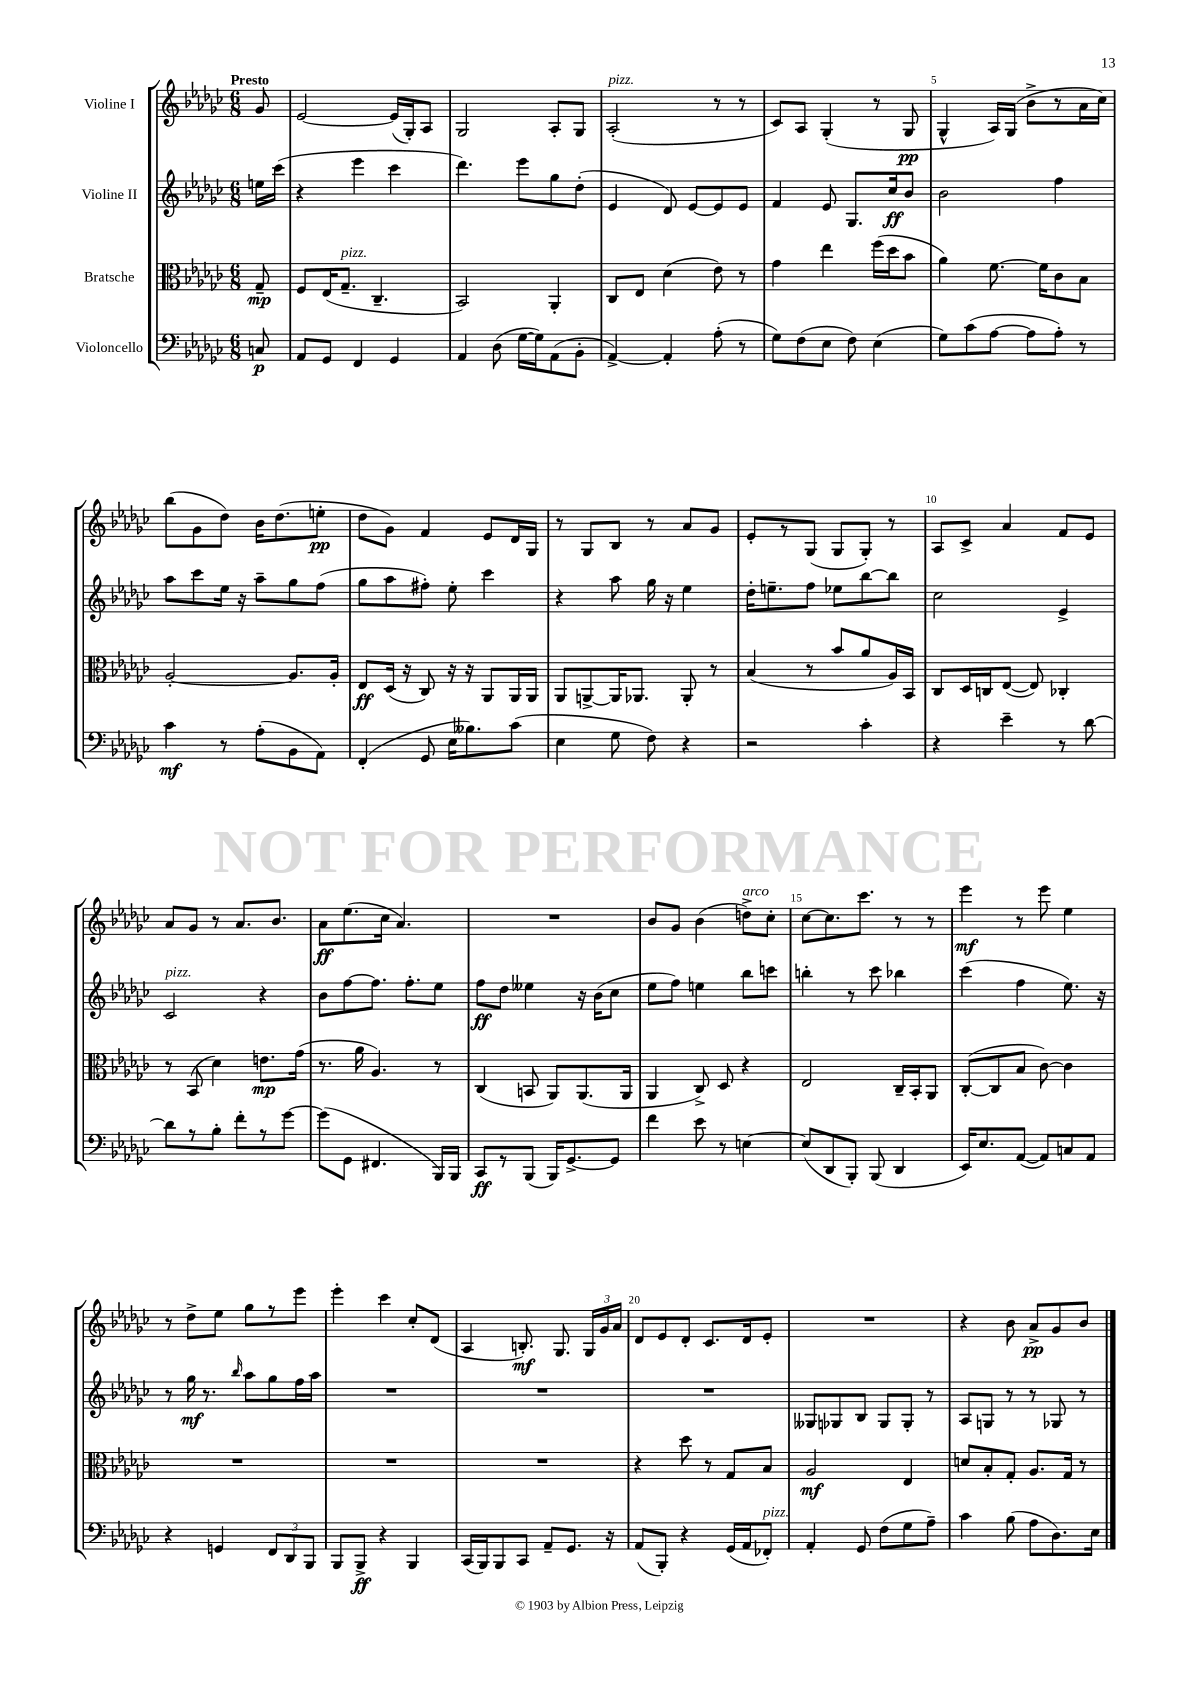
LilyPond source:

<<
\new StaffGroup <<
\new Staff = "s0" \with { instrumentName = "Violine I" } {
    \clef treble \key ges \major \numericTimeSignature \time 6/8 \partial 8 \tempo "Presto"
    \autoBeamOff ges'8 |
    ees'2~ ees'16[( ges16-.) aes8] |
    ges2 aes8[-. ges8] |
    aes2-.^\markup { \italic "pizz." }( r8 r8 |
    ces'8[) aes8] ges4-.( r8 ges8\pp |
    ges4-^ aes16[) ges16]( bes'8[-> r8 aes'16 ces''16]) |
    bes''8[( ges'8 des''8]) bes'16[ des''8.( e''8]-.\pp |
    des''8[ ges'8]) f'4 ees'8[ des'16 ges16] |
    r8 ges8[ bes8] r8 aes'8[ ges'8] |
    ees'8[-. r8 ges8]( ges8[ ges8]-.) r8 |
    aes8[ ces'8]-> aes'4 f'8[ ees'8] |
    aes'8[ ges'8] r8 aes'8.[ bes'8.] |
    aes'8[\ff ees''8.( ces''16] aes'4.) |
    R2. |
    bes'8[ ges'8] bes'4( d''8[->^\markup { \italic "arco" }) ces''8]-. |
    ces''8[~ ces''8. ces'''8.] r8 r8 |
    ees'''4\mf r8 ees'''8 ees''4 |
    r8 des''8[-> ees''8] ges''8[ r8 ees'''8] |
    ees'''4-. ces'''4 ces''8[-. des'8]( |
    aes4 b8.-.\mf) ges8. \tuplet 3/2 { ges16[ ges'16 aes'16] } |
    des'8[ ees'8 des'8]-. ces'8.[ des'16 ees'8]-. |
    R2. |
    r4 bes'8 aes'8[->\pp ges'8 bes'8] \bar "|." |
}
\new Staff = "s1" \with { instrumentName = "Violine II" } {
    \clef treble \key ges \major \numericTimeSignature \time 6/8 \partial 8
    \autoBeamOff e''16[ ces'''16]( |
    r4 ees'''4 ces'''4 |
    des'''4.) ees'''8[ ges''8 des''8]-.( |
    ees'4 des'8) ees'8[~ ees'8 ees'8] |
    f'4 ees'8 ges8.[ ces''16\ff bes'8] |
    bes'2 f''4 |
    aes''8[ ces'''8 ees''16] r16 aes''8[-- ges''8 f''8]( |
    ges''8[ aes''8 fis''8]-.) ees''8-. ces'''4 |
    r4 aes''8 ges''16 r16 ees''4 |
    des''16[-. e''8.-- f''8] ees''8[ bes''8~ bes''8] |
    ces''2 ees'4-> |
    ces'2^\markup { \italic "pizz." } r4 |
    bes'8[ f''8~ f''8.] f''8.[-. ees''8] |
    f''8[\ff des''8] eeses''4 r16 bes'16[( ces''8] |
    ees''8[ f''8]) e''4 bes''8[ c'''8] |
    b''4-. r8 ces'''8 bes''4 |
    ces'''4( f''4 ees''8.) r16 |
    r8 ges''16\mf r8. \grace { bes''16 } aes''8[ ges''8 f''16 aes''16] |
    R2. |
    R2. |
    R2. |
    geses8[ ges8 bes8] ges8[ ges8]-. r8 |
    aes8[ g8] r8 r8 ges8 r8 \bar "|." |
}
\new Staff = "s2" \with { instrumentName = "Bratsche" } {
    \clef alto \key ges \major \numericTimeSignature \time 6/8 \partial 8
    \autoBeamOff ges8--\mp |
    f8[ ees16( ges8.]--^\markup { \italic "pizz." } ces4.-- |
    bes,2) aes,4-. |
    ces8[ ees8] des'4( ees'8) r8 |
    ges'4 ees''4 f''16[( des''16 bes'8] |
    aes'4) f'8.~ f'16[ ces'8 bes8] |
    aes2~-. aes8.[ aes16]-. |
    ees8[\ff des16]( r16 ces8) r16 r16 aes,8[ aes,16 aes,16] |
    aes,8[ a,8~-> a,16 aes,8.] aes,8-. r8 |
    bes4( r8 bes'8[ aes'8 aes16) bes,16] |
    ces8[ des16 c16 ees8]~( ees8) ces4-. |
    r8 bes,8( des'4) e'8.[\mp ges'16]( |
    r8. aes'16 aes4.) r8 |
    ces4( b,8 aes,8[) aes,8.( aes,16] |
    aes,4 ces8->) des8 r4 |
    ees2 ces16[-- bes,16-. aes,8] |
    ces8[~-.( ces8 bes8] ces'8~) ces'4 |
    R2. |
    R2. |
    R2. |
    r4 des''8 r8 ges8[ bes8] |
    aes2\mf ees4 |
    d'8[ bes8-. ges8]-. aes8.[ ges16] r8 \bar "|." |
}
\new Staff = "s3" \with { instrumentName = "Violoncello" } {
    \clef bass \key ges \major \numericTimeSignature \time 6/8 \partial 8
    \autoBeamOff c8\p |
    aes,8[ ges,8] f,4 ges,4 |
    aes,4 des8( ges16[~ ges16) aes,8( bes,8]-. |
    aes,4~->) aes,4-. aes8-.( r8 |
    ges8[) f8( ees8] f8) ees4( |
    ges8[) ces'8( aes8]~ aes8[ aes8]-.) r8 |
    ces'4\mf r8 aes8[-.( bes,8 aes,8]) |
    f,4-.( ges,8 ees16[ beses8.) ces'8]( |
    ees4 ges8 f8) r4 |
    r2 ces'4-. |
    r4 ees'4-- r8 des'8~ |
    des'8[ r8 bes8]-. f'8[-. r8 ges'8]~ |
    ges'8[( ges,8] fis,4. bes,,16[) bes,,16] |
    ces,8[\ff r8 bes,,8]( bes,,16[) ges,8.~-> ges,8] |
    f'4 ees'8 r8 e4~ |
    e8[( des,8 bes,,8]-.) bes,,8( des,4 |
    ees,16[) ees8. aes,8]~( aes,8[) c8 aes,8] |
    r4 g,4 \tuplet 3/2 { f,8[ des,8 bes,,8] } |
    bes,,8[ bes,,8]->\ff r4 bes,,4 |
    ces,16[( bes,,16) bes,,8 ces,8] aes,8[-- ges,8.] r16 |
    aes,8[( bes,,8]-.) r4 ges,16[( aes,16 fes,8]-.^\markup { \italic "pizz." }) |
    aes,4-. ges,8 f8[( ges8 aes8]--) |
    ces'4 bes8( aes8[ des8.) ees16] \bar "|." |
}
>>
>>
\layout { \context { \Score \override BarNumber.break-visibility = ##(#f #t #t) barNumberVisibility = #(every-nth-bar-number-visible 5) } }
